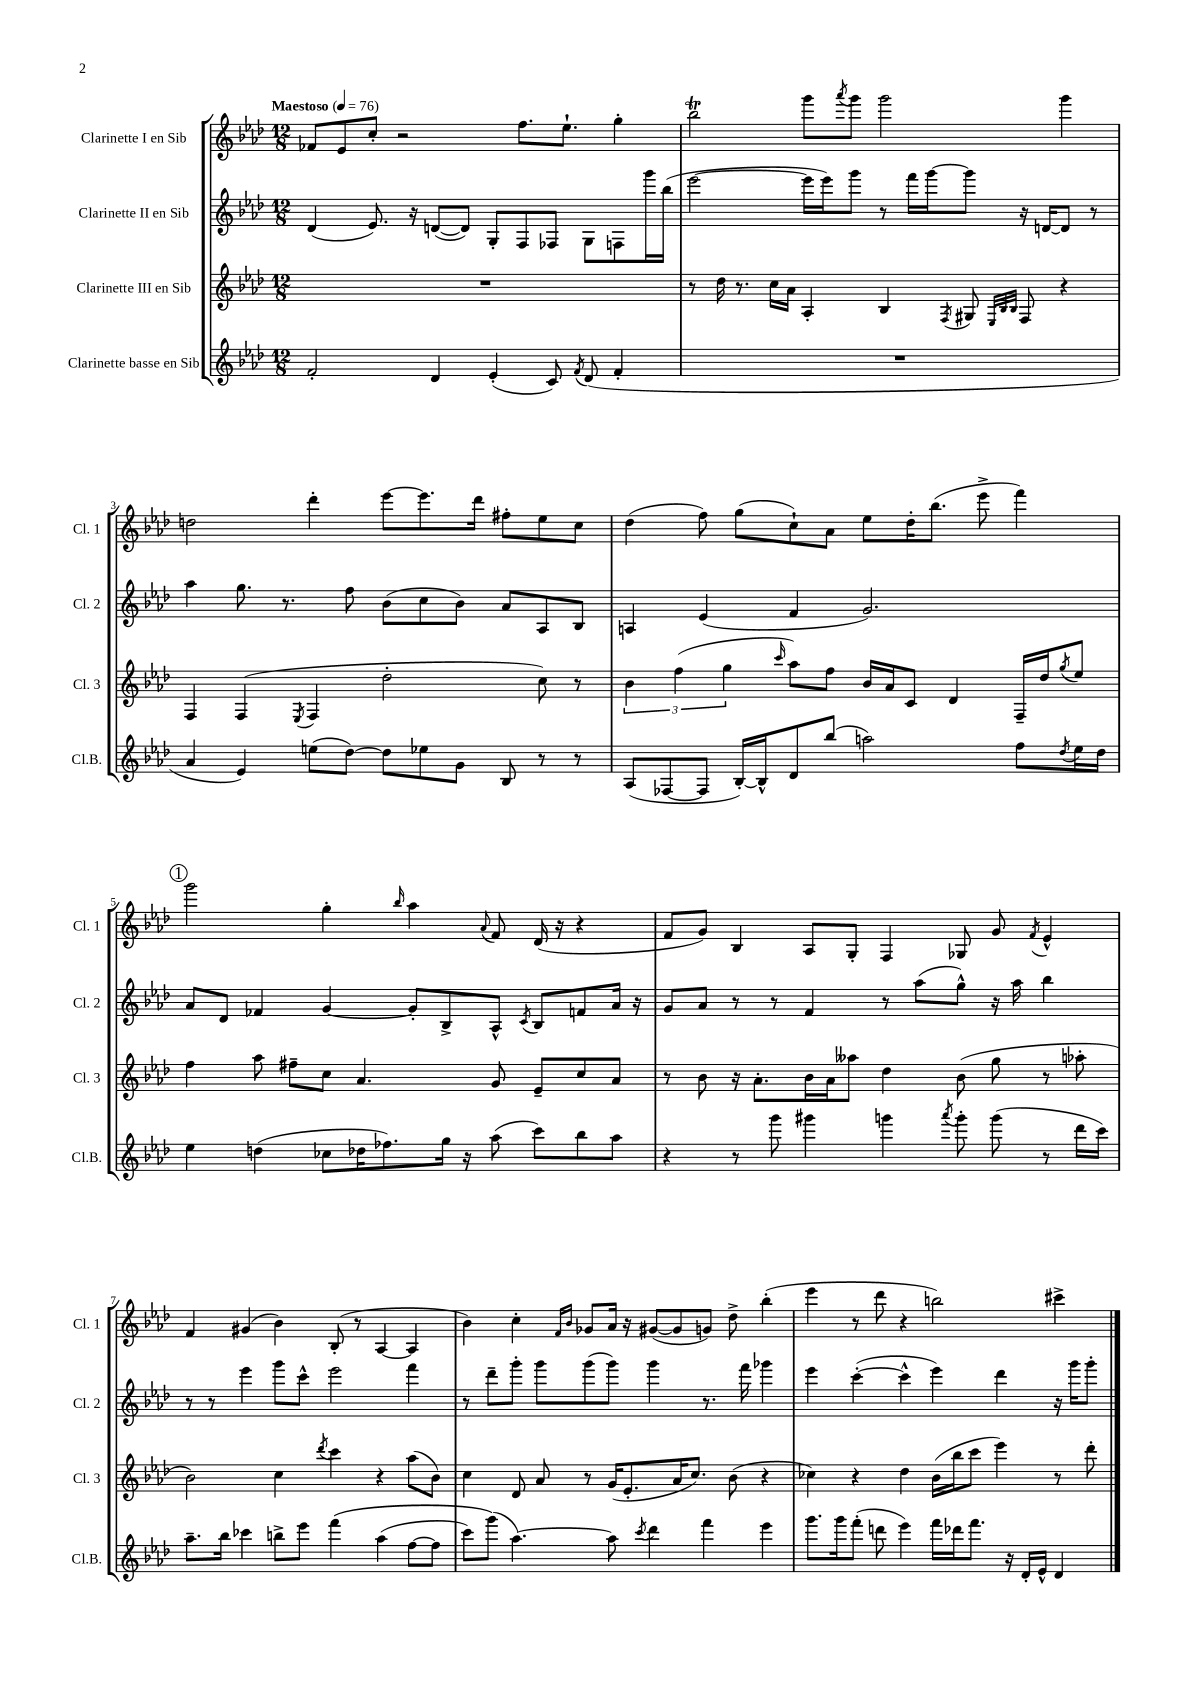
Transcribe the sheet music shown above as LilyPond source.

<<
\new StaffGroup <<
\new Staff = "s0" \with { instrumentName = "Clarinette I en Sib" shortInstrumentName = "Cl. 1" } {
    \clef treble \key aes \major \numericTimeSignature \time 12/8 \tempo "Maestoso" 4 = 76
    fes'8 ees'8 c''8-. r2 f''8. ees''8.-! g''4-. |
    bes''2\trill g'''8 \acciaccatura { aes'''8 } g'''8 g'''2 g'''4 |
    d''2 des'''4-. ees'''8~ ees'''8. des'''16 fis''8-. ees''8 c''8 |
    des''4( f''8) g''8( c''8-!) aes'8 ees''8 des''16-. bes''8.( ees'''8-> f'''4) |
    \mark \markup { \circle "1" } g'''2 g''4-. \grace { bes''16 } aes''4 \appoggiatura { aes'8 } f'8 des'16( r16 r4 |
    f'8 g'8) bes4 aes8 g8-. f4 ges8 g'8 \acciaccatura { f'8 } ees'4-^ |
    f'4 gis'4( bes'4) bes8-.( r8 aes4~ aes4 |
    bes'4) c''4-. \grace { f'16 bes'16 } ges'8 aes'16 r16 gis'8~( gis'8 g'8) des''8-> bes''4-.( |
    ees'''4 r8 des'''8 r4 b''2) cis'''4-> \bar "|." |
}
\new Staff = "s1" \with { instrumentName = "Clarinette II en Sib" shortInstrumentName = "Cl. 2" } {
    \clef treble \key aes \major \numericTimeSignature \time 12/8
    des'4( ees'8.) r16 d'8~( d'8) g8-. f8 fes8 g8 f8 g'''16 bes''16( |
    ees'''2~ ees'''16 ees'''16) g'''8 r8 f'''16 g'''16~ g'''8 r16 d'16~ d'8 r8 |
    aes''4 g''8. r8. f''8 bes'8( c''8 bes'8) aes'8 aes8 bes8 |
    a4 ees'4( f'4 g'2.) |
    \mark \markup { \circle "1" } aes'8 des'8 fes'4 g'4~ g'8-. bes8-> aes8-^ \acciaccatura { c'8 } bes8 f'8 aes'16 r16 |
    g'8 aes'8 r8 r8 f'4 r8 aes''8( g''8-^) r16 aes''16 bes''4 |
    r8 r8 ees'''4 g'''8 c'''8-^ ees'''2 f'''4 |
    r8 des'''8-- g'''8-. g'''8 g'''8( g'''8) g'''4 r8. f'''16 ges'''4 |
    ees'''4 c'''4~-.( c'''4-^ ees'''4) des'''4 r16 g'''16 g'''8-. \bar "|." |
}
\new Staff = "s2" \with { instrumentName = "Clarinette III en Sib" shortInstrumentName = "Cl. 3" } {
    \clef treble \key aes \major \numericTimeSignature \time 12/8
    R1. |
    r8 des''16 r8. c''16 aes'16 aes4-. bes4 \acciaccatura { f8 } gis8 \grace { ees32 bes32 bes32 } f8 r4 |
    f4 f4( \acciaccatura { ees8 } f4 des''2-. c''8) r8 |
    \tuplet 3/2 { bes'4 f''4( g''4 } \grace { c'''16 } aes''8) f''8 bes'16 aes'16 c'8 des'4 f16-- des''16 \acciaccatura { g''8 } ees''8 |
    \mark \markup { \circle "1" } f''4 aes''8 fis''8-- c''8 aes'4. g'8 ees'8-- c''8 aes'8 |
    r8 bes'8 r16 aes'8.-. bes'16 aes'16 aeses''8 des''4 bes'8( g''8 r8 aes''8-. |
    bes'2) c''4 \acciaccatura { des'''8 } c'''4 r4 aes''8( bes'8) |
    c''4 des'8 aes'8 r8 g'16( ees'8.-. aes'16 c''8.) bes'8( r4 |
    ces''4) r4 des''4 bes'16( bes''16 c'''8 ees'''4) r8 des'''8-. \bar "|." |
}
\new Staff = "s3" \with { instrumentName = "Clarinette basse en Sib" shortInstrumentName = "Cl.B." } {
    \clef treble \key aes \major \numericTimeSignature \time 12/8
    f'2-. des'4 ees'4-.( c'8) \acciaccatura { f'8 } des'8( f'4-. |
    R1. |
    aes'4 ees'4) e''8( des''8~) des''8 ees''8 g'8 bes8 r8 r8 |
    aes8( fes8~ fes8 bes16~-.) bes16-^ des'8 bes''8( a''2) f''8 \acciaccatura { des''8 } ees''16 des''16 |
    \mark \markup { \circle "1" } ees''4 d''4( ces''8 des''16 fes''8.) g''16 r16 aes''8( c'''8) bes''8 aes''8 |
    r4 r8 g'''8 gis'''4 g'''4 \acciaccatura { aes'''8 } g'''8-. g'''8( r8 des'''16 c'''16) |
    aes''8.-- bes''16 ces'''4 b''8-> ees'''8 f'''4\( aes''4( f''8~ f''8 |
    c'''8) g'''8(\) aes''4.~) aes''8 \acciaccatura { c'''8 } des'''4 f'''4 ees'''4 |
    g'''8. g'''16 f'''8-.( d'''8 ees'''4) f'''16 des'''16 f'''8. r16 des'16-. ees'16-^ des'4 \bar "|." |
}
>>
>>
